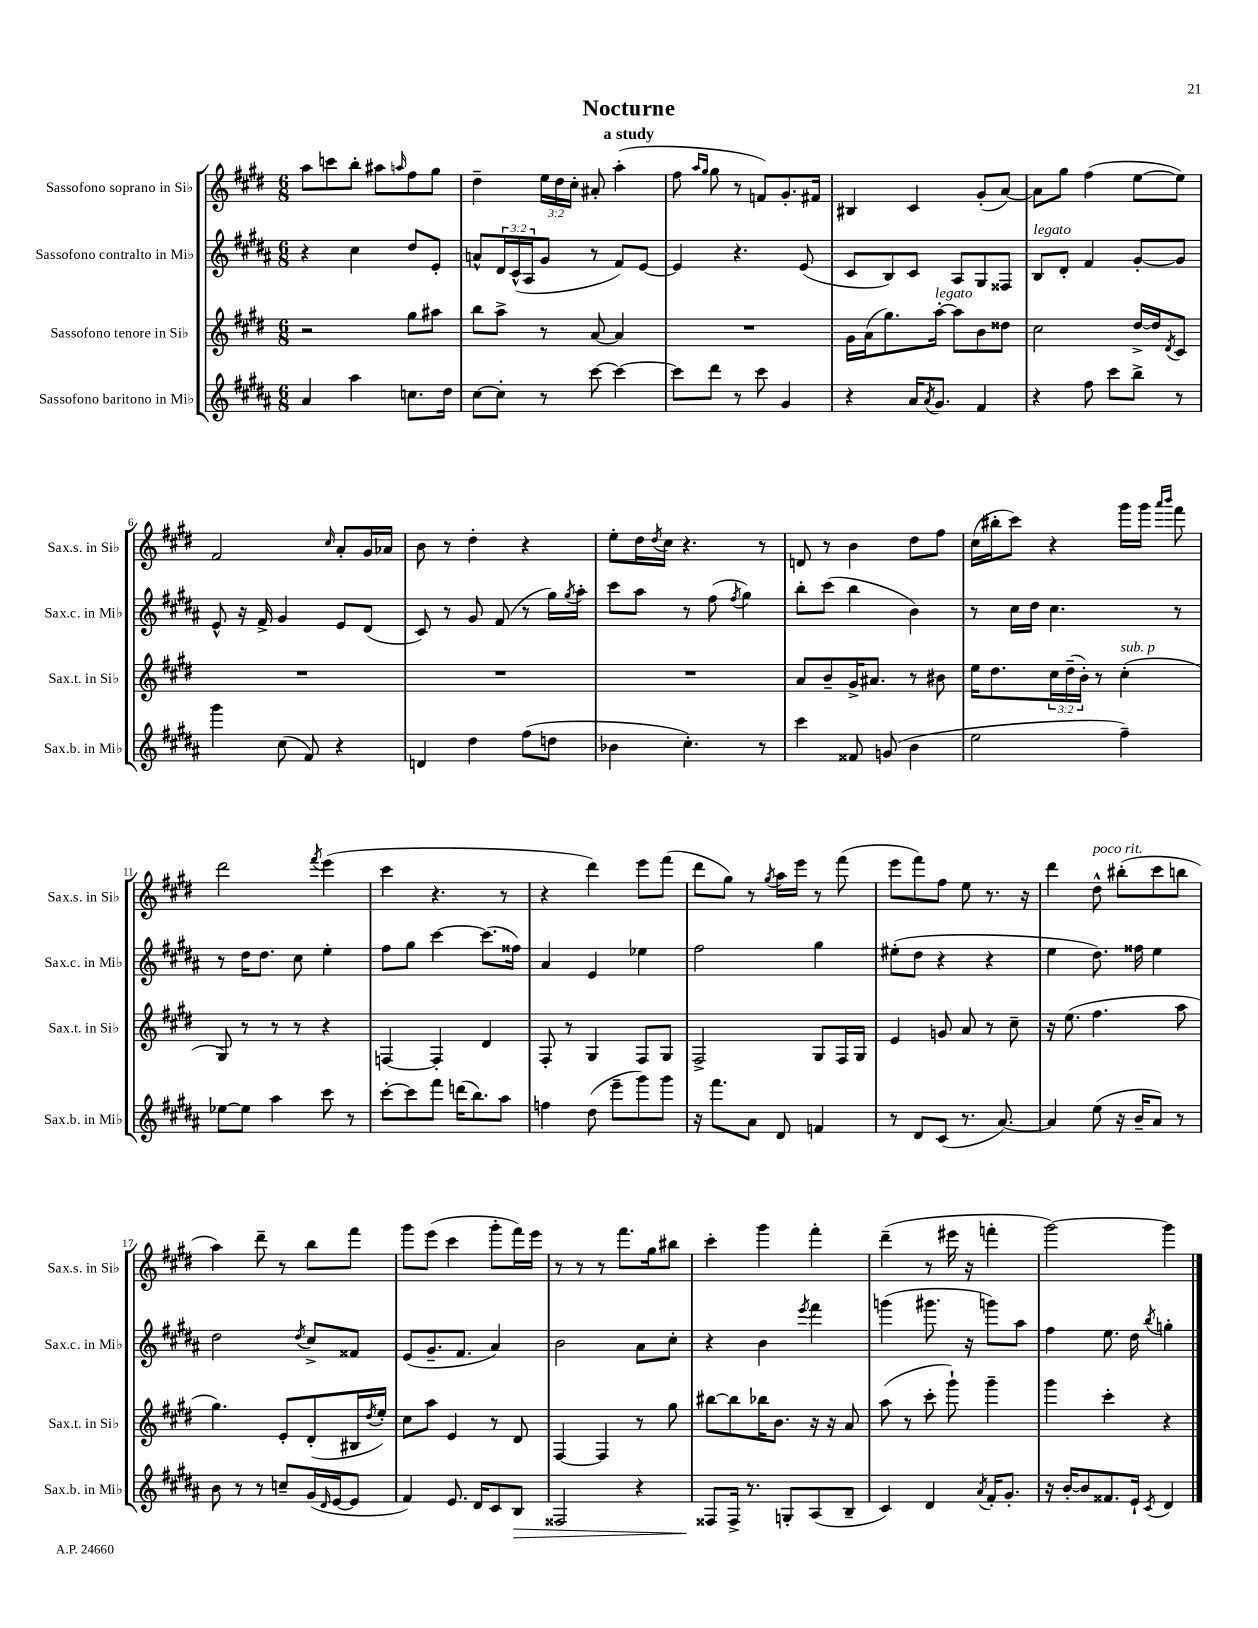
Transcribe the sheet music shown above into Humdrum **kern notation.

**kern	**dynam	**kern	**kern	**kern
*part4	*part4	*part3	*part2	*part1
*staff4	*staff4	*staff3	*staff2	*staff1
*I"Sassofono baritono in Mi♭	*	*I"Sassofono tenore in Si♭	*I"Sassofono contralto in Mi♭	*I"Sassofono soprano in Si♭
*I'Sax.b. in Mi♭	*	*I'Sax.t. in Si♭	*I'Sax.c. in Mi♭	*I'Sax.s. in Si♭
*clefG2	*	*clefG2	*clefG2	*clefG2
*k[f#c#g#d#a#]	*	*k[f#c#g#d#]	*k[f#c#g#d#a#]	*k[f#c#g#d#]
*M6/8	*	*M6/8	*M6/8	*M6/8
=1	=1	=1	=1	=1
4a#/	.	2r	4r	8aa\L
.	.	.	.	8cccn\
4aa#\	.	.	4cc#\	8bb'\J
.	.	.	.	8aa#X\L
.	.	.	.	16qqaan/
8.ccn\L	.	8gg#\L	8dd#/L	8ff#\
.	.	8aa#X\J	8e'/J	8gg#\J
16dd#\Jk	.	.	.	.
=2	=2	=2	=2	=2
[8cc#\L	.	8bb\L	8an^^/L	4dd#~\
8cc#'\J]	.	8aa^\J	24d#/L	.
.	.	.	(24c#^^/	.
.	.	.	24A#/J	.
8r	.	8r	8g#/J	24ee\LL
.	.	.	.	24dd#\
.	.	.	.	24cc#'\JJ
[8ccc#\	.	[8a/	8r	8a#X'/
4ccc#\_	.	4a/]	8f#/L)	(4aa'\
.	.	.	[8e/J	.
=3	=3	=3	=3	=3
8ccc#\L]	.	2.r	4e/]	8ff#\
.	.	.	.	16qqaa/LL
.	.	.	.	16qqgg#/JJ
8ddd#\J	.	.	.	8gg#\
8r	.	.	4.r	8r
8ccc#\	.	.	.	8fn/L)
4g#/	.	.	.	8.g#'/
.	.	.	(8e/	.
.	.	.	.	16f#X/Jk
=4	=4	=4	=4	=4
4r	.	16g#\LL	8c#/L	4B#X/
.	.	(16a\J	.	.
.	.	8.gg#\)	8B/)	.
16a#/KL	.	.	8c#/J	4c#/
8qa#/	.	.	.	.
!	!	!LO:TX:a:i:t=legato	!	!
8.g#/J	.	[16aa'\Jk	.	.
.	.	8aa\L]	8A#/L	.
4f#/	.	8b\	8G#/	(8g#'/L
.	.	8dd##X\J	8F##X/J	[8a/J)
=5	=5	=5	=5	=5
!	!	!	!LO:TX:a:i:t=legato	!
4r	.	2cc#\	8B/L	8a\L]
.	.	.	8d#'/J	8gg#\J
8ff#\	.	.	4f#/	(4ff#\
8ccc#\L	.	.	.	.
8bb^\J	.	[16dd#^/LL	[8g#'/L	[8ee\L
.	.	16dd#/J]	.	.
.	.	8qd#/	.	.
8r	.	8c#/J	8g#/J]	8ee\J])
!!LO:LB:g=z
=6	=6	=6	=6	=6
4ggg#\	.	2.r	8e^^/	2f#/
.	.	.	16r	.
.	.	.	16f#^/	.
(8cc#\	.	.	4g#/	.
8f#/)	.	.	.	.
.	.	.	.	16qqcc#/
4r	.	.	8e/L	8a'/L
.	.	.	(8d#/J	16g#/L
.	.	.	.	16a-X/JJ
=7	=7	=7	=7	=7
4dn/	.	2.r	8c#/)	8b\
.	.	.	8r	8r
4dd#\	.	.	8g#/	4dd#'\
.	.	.	(8f#/	.
(8ff#\L	.	.	8r	4r
8ddn\J	.	.	16gg#\LL)	.
.	.	.	8qgg#/	.
.	.	.	16aa#'\JJ	.
=8	=8	=8	=8	=8
4b-X\	.	2.r	8ccc#\L	8ee'\L
.	.	.	8aa#\J	16dd#\L
.	.	.	.	8qdd#/
.	.	.	.	16cc#\JJ
4.cc#'\)	.	.	8r	4.r
.	.	.	(8ff#\	.
.	.	.	8qff#/	.
.	.	.	4gg#\)	.
8r	.	.	.	8r
=9	=9	=9	=9	=9
4ccc#\	.	8a/L	8bb'\L	8dn/
.	.	8b~/	(8ccc#\J	8r
8f##X/	.	16g#^/K	4bb\	4b\
.	.	8.a#X/J	.	.
(8gn/	.	.	.	.
4b\	.	8r	4b\)	8dd#\L
.	.	8b#X\	.	8ff#\J
=10	=10	=10	=10	=10
2ee\	.	16ee\KL	8r	(16cc#\LL
.	.	8.dd#\	.	16bb#X'\J
.	.	.	16cc#\LL	8ccc#\J)
.	.	.	16dd#\JJ	.
.	.	24cc#\L	4.cc#\	4r
.	.	(24dd#~\	.	.
.	.	24b'\JJ)	.	.
.	.	8r	.	.
!	!	!LO:TX:a:i:t=sub. p	!	!
4ff#~\)	.	(4cc#'\	.	16ggg#\LL
.	.	.	.	16ggg#\JJ
.	.	.	.	16qqaaa/LL
.	.	.	.	16qqbbb/JJ
.	.	.	8r	8fff#\
!!LO:LB:g=z
=11	=11	=11	=11	=11
[8ee-X\L	.	8G#/)	8r	2ddd#\
8ee-\J]	.	8r	16dd#\KL	.
.	.	.	8.dd#\J	.
4aa#\	.	8r	.	.
.	.	8r	8cc#\	.
.	.	.	.	8qfff#/
8ccc#\	.	4r	4ee'\	(4eee\
8r	.	.	.	.
=12	=12	=12	=12	=12
[8ccc#'\L	.	[4Fn/	8ff#\L	4ccc#\
8ccc#\]	.	.	8gg#\J	.
8fff#\J	.	4F'/]	[4ccc#\	4.r
(16dddn\KL	.	.	.	.
8.bb\)	.	.	.	.
.	.	4d#/	(8.ccc#\L]	.
8aa#\J	.	.	.	8r
.	.	.	16ff##X\Jk)	.
=13	=13	=13	=13	=13
4ffn\	.	8F#'/	4a#/	4r
.	.	8r	.	.
(8dd#\	.	4G#/	4e/	4ddd#\)
8eee~\L	.	.	.	.
8ggg#\)	.	8F#/L	4ee-X\	8eee\L
8ggg#\J	.	8G#/J	.	(8fff#\J
=14	=14	=14	=14	=14
16r	.	2F#^/	2ff#\	8ddd#\L
8.fff#\L	.	.	.	.
.	.	.	.	8gg#\J)
8a#\J	.	.	.	8r
.	.	.	.	8qgg#/
8d#/	.	.	.	16aa\LL
.	.	.	.	16eee\JJ
4fn/	.	8G#/L	4gg#\	8r
.	.	16F#/L	.	(8fff#\
.	.	16G#/JJ	.	.
=15	=15	=15	=15	=15
8r	.	4e/	(8ee#X'\L	8eee\L
8d#/L	.	.	8dd#\J	8fff#\)
(8c#/J	.	8gn/	4r	8ff#\J
8.r	.	8a/	.	8ee\
.	.	8r	4r	8.r
[8.a#/)	.	.	.	.
.	.	8cc#~\	.	.
.	.	.	.	16r
=16	=16	=16	=16	=16
4a#/]	.	16r	4ee\	4ddd#\
.	.	(8.ee\	.	.
!	!	!	!	!LO:TX:a:i:t=poco rit.
(8ee\	.	4.ff#\	8.dd#\)	8dd#^^\
16r	.	.	.	(8bb#X'\L
16b~/KL	.	.	16ff##X\	.
8a#/J)	.	.	4ee\	8ccc#\
8r	.	8aa\	.	8bbn\J
!!LO:LB:g=z
=17	=17	=17	=17	=17
8b\	.	4.gg#\)	2dd#\	4aa\)
8r	.	.	.	.
8r	.	.	.	8ddd#~\
8ccn~/L	.	8e'/L	.	8r
.	.	.	8qdd#/	.
(16g#/L	.	(8d#'/	8cc#^/L	8bb\L
16qqd#/	.	.	.	.
[16e/J	.	.	.	.
8e/J]	.	16B#X/L	8f##X/J	8fff#\J
.	.	8qdd#/	.	.
.	.	16ee'/JJ)	.	.
=18	=18	=18	=18	=18
4f#/)	.	8cc#\L	(8e/L	8ggg#\L
.	.	8aa\J	8.g#~/	(8eee\J
8.e/	.	4e/	.	4ccc#\
.	.	.	8.f#/J	.
16d#/KL	.	.	.	.
8c#/	.	8r	4a#/)	8ggg#'\L
!	!LO:HP:b	!	!	!
8B/J	>	8d#/	.	16fff#\L)
.	.	.	.	16eee\JJ
=19	=19	=19	=19	=19
2F##X/	.	[4F#/	2b\	8r
.	.	.	.	8r
.	.	4F#/]	.	8r
.	.	.	.	8.fff#\L
4r	.	8r	8a#\L	.
.	.	.	.	16gg#\k
.	.	8gg#\	8cc#'\J	8bb#X\J
=20	=20	=20	=20	=20
8F##X/L	.	[8bb#X\L	4r	4ccc#'\
16F##^/Jk	]	8bb#\]	.	.
8.r	.	.	.	.
.	.	16bb-X\K	4b\	4ggg#\
.	.	8.b\J	.	.
8Gn'/L	.	.	.	.
.	.	.	8qeee/	.
(8A#/	.	16r	4fff#\	4fff#'\
.	.	16r	.	.
8B~/J	.	8a/	.	.
=21	=21	=21	=21	=21
4c#/)	.	(8aa\	(4gggn\	(4ddd#~\
.	.	8r	.	.
4d#/	.	8ccc#'\	8.ggg#X\	8r
.	.	8ggg#`\)	.	16eee#X\
.	.	.	16r	16r
8qa#/	.	.	.	.
16f#'/KL	.	4ggg#~\	8gggn\L)	4fffn'\
8.g#'/J	.	.	.	.
.	.	.	8aa#\J	.
=22	=22	=22	=22	=22
16r	.	4ggg#\	4ff#\	[2ggg#\)
[16b'/KL	.	.	.	.
8b/]	.	.	.	.
8.f##X/	.	4ccc#'\	8.ee\	.
16e`/Jk	.	.	16dd#\	.
8qc#/	.	.	8qbb/	.
4d#/	.	4r	4ggn'\	4ggg#\]
==	==	==	==	==
*-	*-	*-	*-	*-
